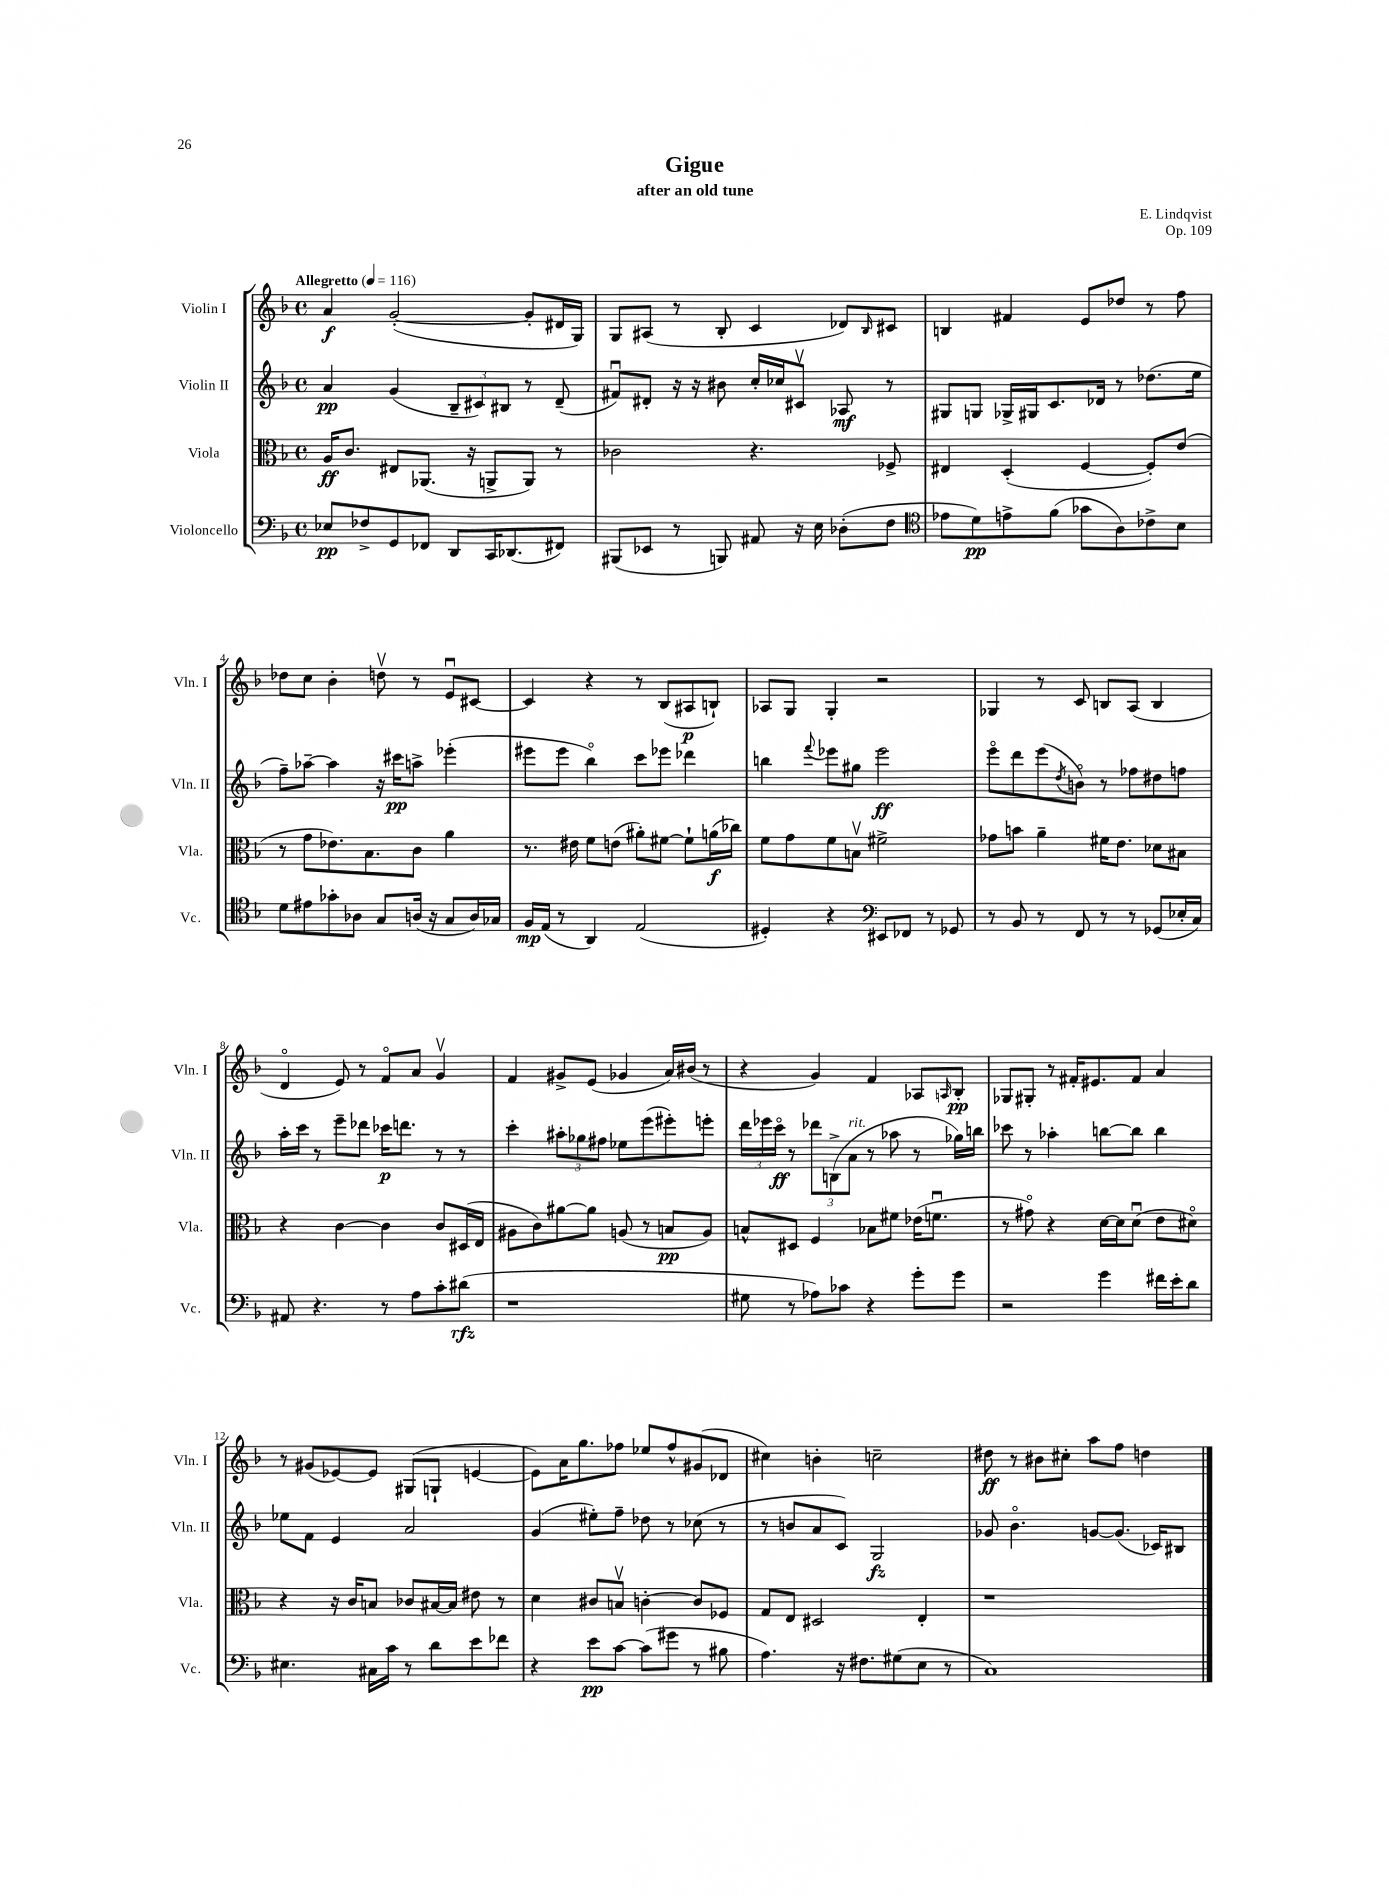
\header { title = "Gigue" composer = "E. Lindqvist" subtitle = "after an old tune" opus = "Op. 109" }
<<
\new StaffGroup <<
\new Staff = "s0" \with { instrumentName = "Violin I" shortInstrumentName = "Vln. I" } {
    \clef treble \key f \major \defaultTimeSignature \time 4/4 \tempo "Allegretto" 4 = 116
    a'4\f g'2~-.( g'8-. dis'16 g16) |
    g8 ais8( r8 bes8-. c'4 des'8) \grace { bes16 } cis'8 |
    b4 fis'4 e'8 des''8 r8 f''8 |
    des''8 c''8 bes'4-. d''8\upbow r8 e'8\downbow cis'8~ |
    cis'4 r4 r8 bes8( ais8\p b8-!) |
    aes8 g8 g4-. r2 |
    ges4 r8 c'8 b8 a8( b4 |
    d'4\flageolet e'8) r8 f'8\flageolet a'8 g'4\upbow |
    f'4 gis'8-> e'8( ges'4 a'16) bis'16( r8 |
    r4 g'4) f'4 aes8 \grace { a16 } bes8-.\pp |
    ges8 gis8-. r8 fis'16-. eis'8. fis'8 a'4 |
    r8 gis'8( ees'8~) ees'8 gis8( g8-! e'4~ |
    e'8) a'16 g''8. fes''8 ees''8 fes''8-^ gis'8( des'8 |
    cis''4) b'4-. c''2-- |
    dis''8\ff r8 bis'8 cis''8-. a''8 f''8 d''4 \bar "|." |
}
\new Staff = "s1" \with { instrumentName = "Violin II" shortInstrumentName = "Vln. II" } {
    \clef treble \key f \major \defaultTimeSignature \time 4/4
    a'4\pp g'4( \tuplet 3/2 { bes8-- cis'8) bis8 } r8 d'8--( |
    fis'8\downbow) dis'8-. r16 r16 bis'8 c''16-. ces''16 cis'8\upbow aes8\mf r8 |
    gis8 g8 ges16-> gis16 c'8. des'16 r8 des''8.( e''16 |
    f''8--) aes''8~-- aes''4 r16 cis'''16\pp a''8-> ees'''4-.( |
    eis'''8 eis'''8 bes''4\flageolet) c'''8 ees'''8 des'''4 |
    b''4 \appoggiatura { f'''8 } ees'''8 gis''8 ees'''2\ff |
    e'''8\flageolet d'''8 e'''8( \acciaccatura { d''8 } b'8\flageolet) r8 fes''8 dis''8 f''8 |
    a''16-. c'''16 r8 e'''8-- des'''8 ces'''16\p d'''8. r8 r8 |
    c'''4-. \tuplet 3/2 { ais''8-. ges''8 fis''8 } ees''8 e'''8( eis'''8-.) e'''8-. |
    \tuplet 3/2 { d'''16 ees'''16 c'''16\flageolet\ff } r8 \tuplet 3/2 { des'''8 b8->( a'8^\markup { \italic "rit." } } r8 aes''8 r8 ges''16) b''16 |
    ces'''8 r8 aes''4-. b''8~ b''8 b''4 |
    ees''8 f'8 e'4 a'2 |
    g'4( eis''8-.) f''8-- des''8 r8 ces''8( r8 |
    r8 b'8 a'8 c'8) g2\fz |
    ges'8 bes'4.\flageolet g'8~ g'8.( ces'16) bis8 \bar "|." |
}
\new Staff = "s2" \with { instrumentName = "Viola" shortInstrumentName = "Vla." } {
    \clef alto \key f \major \defaultTimeSignature \time 4/4
    a16\ff c'8. eis8 aes,8.( r16 a,8-> a,8) r8 |
    ces'2 r4. fes8-> |
    eis4 d4-.( f4~ f8-.) e'8( |
    r8 g'8 ees'8.) bes8. c'8 a'4 |
    r8. eis'16 f'8 e'8( ais'8-.) fis'8~ fis'8-! a'16\f( ces''16) |
    f'8 g'8 f'8 b8\upbow fis'2-> |
    ges'8 b'8 a'4-- fis'16 e'8. des'8 bis8 |
    r4 c'4~ c'4 c'8 dis16( e16 |
    ais8 c'8) ais'8~ ais'8 a8( r8 b8\pp a8) |
    b8-^ dis8 f4 bes8 fis'8 ees'16( f'8.\downbow |
    r8 gis'8\flageolet) r4 d'16~ d'16 d'8\downbow( e'8 dis'8\flageolet) |
    r4 r16 c'16 b8 ces'8 bis16~ bis16 eis'8 r8 |
    d'4 cis'8 b8\upbow c'4~-. c'8 fes8 |
    g8 e8 dis2 e4-. |
    r1 \bar "|." |
}
\new Staff = "s3" \with { instrumentName = "Violoncello" shortInstrumentName = "Vc." } {
    \clef bass \key f \major \defaultTimeSignature \time 4/4
    ees8\pp fes8-> g,8 fes,8 d,8 c,16 des,8.( fis,8) |
    bis,,8( ees,8 r8 b,,8) ais,8 r16 e16 des8-.( f8 |
    \clef tenor ees'8 d'8\pp) e'8-> f'8( ges'8 a8) ces'8-> bes8 |
    d'8 eis'8 ges'8-. aes8 g8 a16( r16 g8 a16) ges16 |
    f16\mp e16( r8 a,4) e2( |
    dis4-.) r4 \clef bass eis,8 fes,8 r8 ges,8 |
    r8 bes,8 r8 f,8 r8 r8 ges,8( ees16-. c16) |
    ais,8 r4. r8 a8 c'8-. dis'8\rfz( |
    r1 |
    gis8 r8 aes8) ces'8 r4 g'8-. g'8 |
    r2 g'4 fis'16 e'16-. d'8 |
    eis4. cis16 c'16 r8 d'8 e'8 fes'8 |
    r4 e'8\pp c'8~ c'8( gis'8 r8 bis8 |
    a4.) r16 fis8. gis8( e8 r8 |
    c1) \bar "|." |
}
>>
>>
